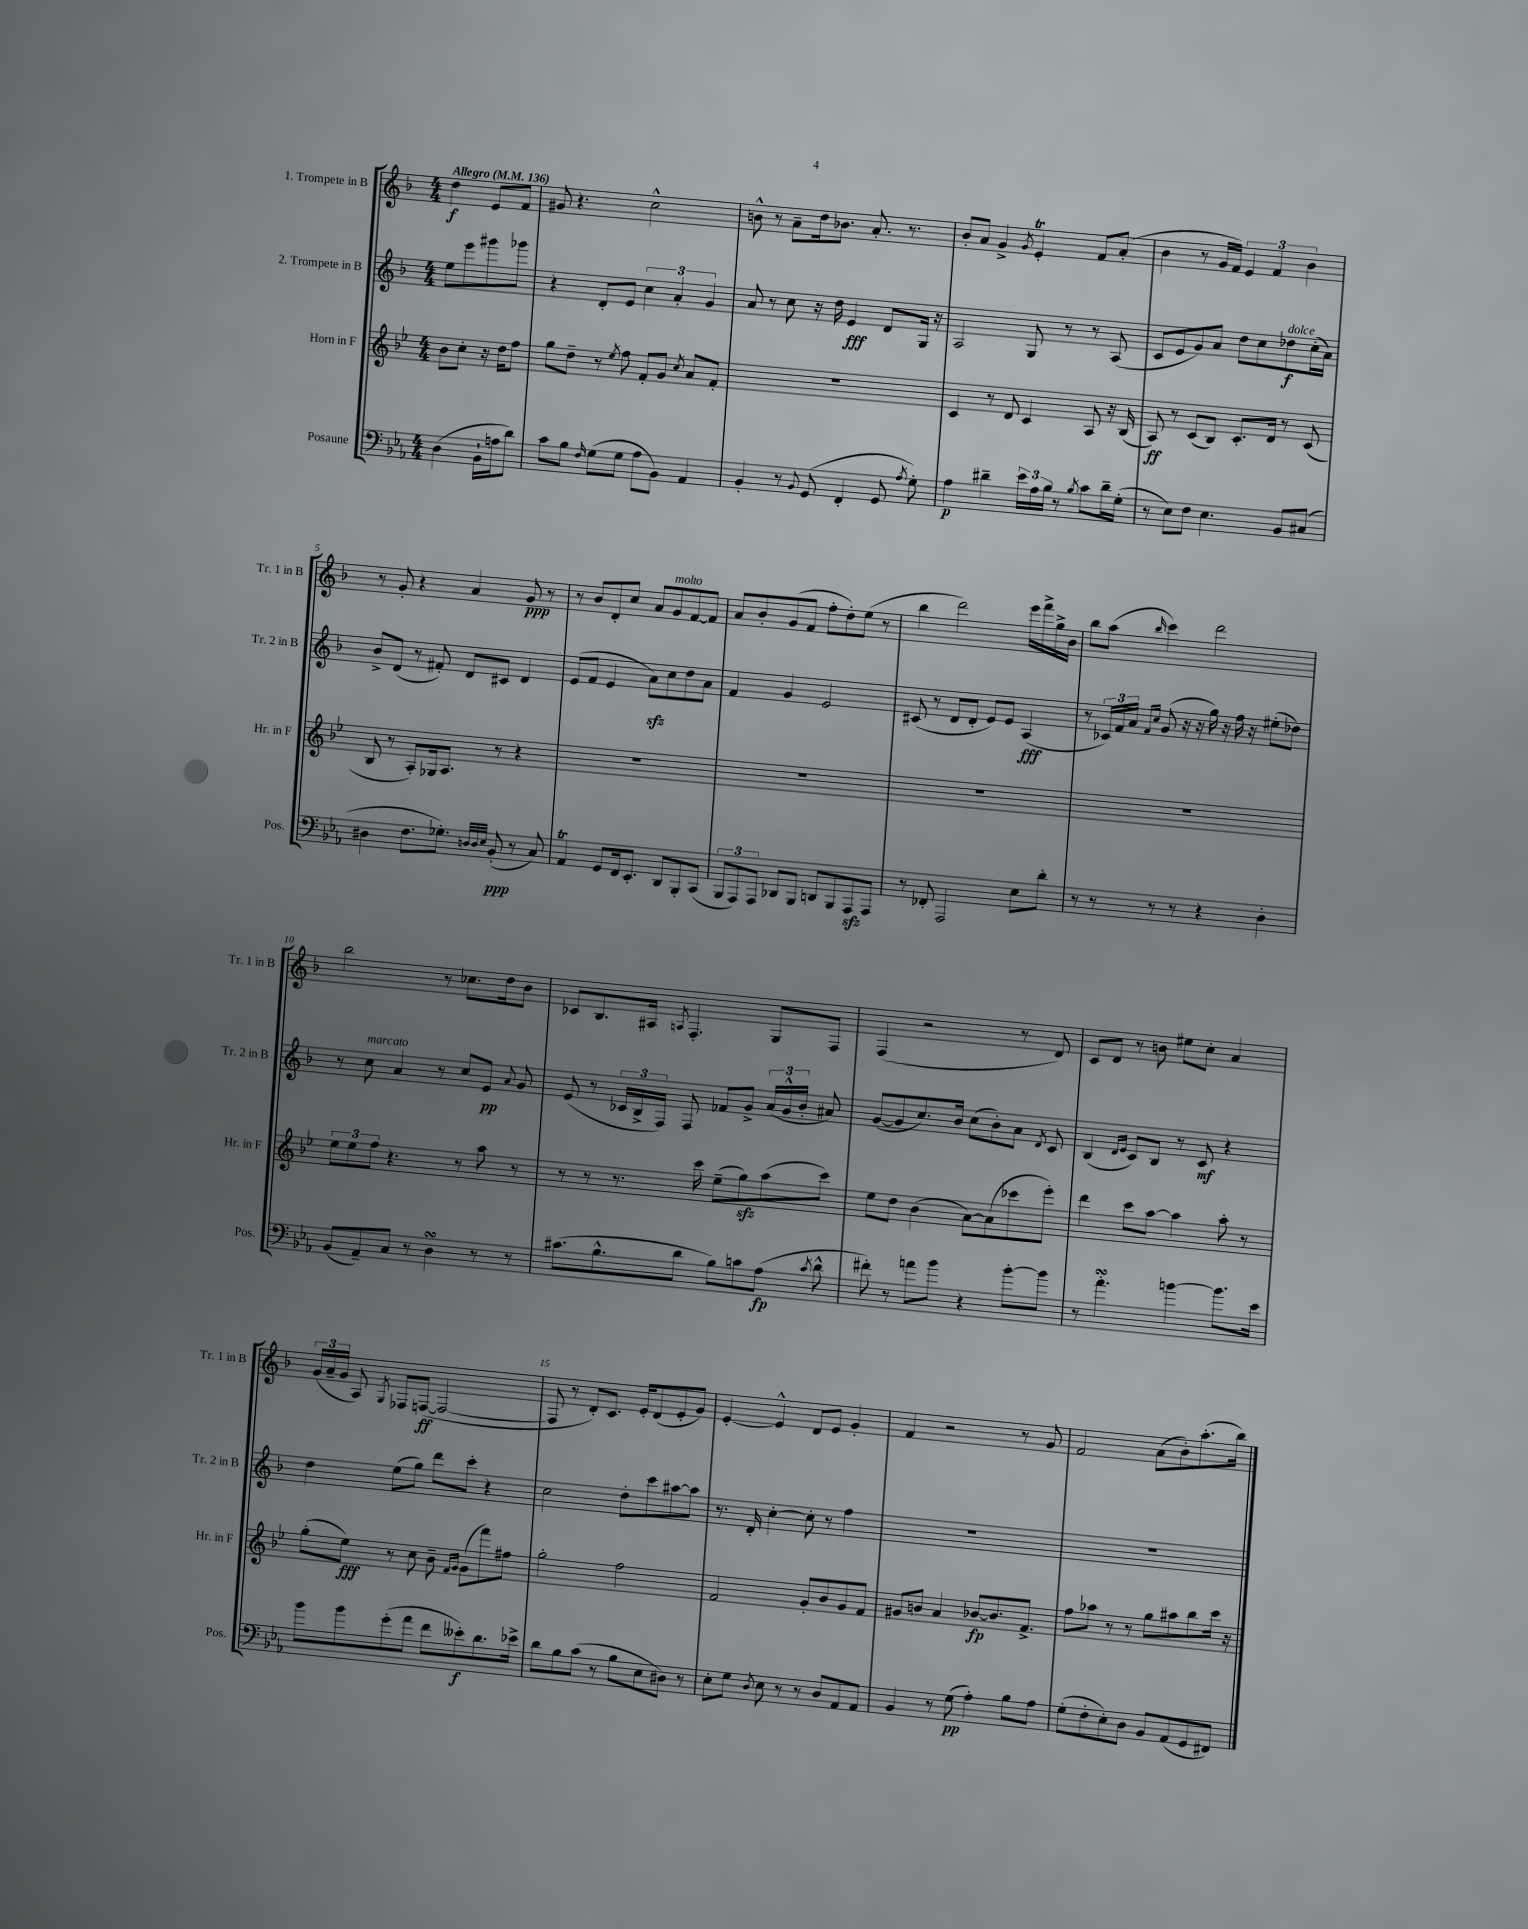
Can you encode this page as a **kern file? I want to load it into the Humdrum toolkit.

**kern	**kern	**kern	**kern
*staff4	*staff3	*staff2	*staff1
*clefF4	*clefG2	*clefG2	*clefG2
*k[b-e-a-]	*k[b-e-]	*k[b-]	*k[b-]
*M4/4	*M4/4	*M4/4	*M4/4
*MM136	*MM136	*MM136	*MM136
(4D	8b-	8ee	4dd
.	8cc'	8eee	.
16BB-`	16r	8ggg#	8e
16A	16dd	.	.
8d)	8ff	8ggg-	8f
=	=	=	=
8c	8gg	4r	8g#
8B-	8dd~	.	4.r
16qqF	.	.	.
(8G	8r	8d'	.
.	8qee-	.	.
8G	8ff	8e	.
8A-	8f'	6cc	2cc^^
8BB-)	8g	.	.
.	.	6a'	.
.	8qcc	.	.
4AA-	8a	.	.
.	.	6g	.
.	8f'	.	.
=	=	=	=
4BB-'	1r	8a	8b^^
.	.	8r	8r
8r	.	8cc	8a~
8qqBB-	.	.	.
(8GG	.	16r	16dd
.	.	16dd	8.b-
4FF'	.	4e	.
.	.	.	8.a'
8GG	.	8d	.
.	.	.	8.r
8qA-	.	.	.
8G')	.	16G	.
.	.	16r	.
=	=	=	=
4A-	4c	2A	8b-'
.	.	.	8a
4d#~	8r	.	4g^
.	8d	.	.
.	.	.	8qg
24e-	4c	8G	4e'
24A-	.	.	.
24B-	.	.	.
8r	.	8r	.
8qB-	.	.	.
8c	8A	8r	8f
16d#~	16r	(8A	(8a'
(16G'	(16B-	.	.
=	=	=	=
8r	8A)	8c	4b-
8E-)	8r	8e	.
8F	(8c	8g)	8r
4.E-	8B-)	8a	16g
.	.	.	16f)
.	8.c'	8dd	6e
.	.	8cc	.
.	.	.	6f
.	16d	.	.
8BB-	8r	8dd-	.
.	.	.	6b-
(8C#	(8c	(16cc'	.
.	.	16a)	.
=	=	=	=
4D#	8B-	8b-^	8r
.	8r	(8d	8g'
8.F	8A')	8r	4r
.	16G-	8f#')	.
8.G-')	8.A	.	.
.	.	8d	4a
32qqD	.	.	.
32qqD	.	.	.
32qqE-	.	.	.
(8BB-'	8r	8c#	.
8r	4r	4d	8g
8C)	.	.	8r
=	=	=	=
4AA-	1r	(8e	8r
.	.	8f	8b-
8GG	.	4e	8d'
16FF	.	.	8cc
8.EE-'	.	.	.
.	.	8a)	8a
8DD	.	8cc	8g
8BBB-'	.	8dd	[8f
(8CC	.	8a	8f]
=	=	=	=
12BBB-	1r	4f	8a
12AAA-)	.	.	.
.	.	.	8b-'
12AAA-	.	.	.
8DD-	.	4g	(8g
8BBB-	.	.	8f
8DD	.	2e	8ff'
8BBB-	.	.	8dd')
8AAA-	.	.	(8ee
8AAA-	.	.	8r
=	=	=	=
8r	1r	(8c#	4bb-
8FF-'	.	8r	.
2AAA-	.	8d	2ddd)
.	.	8d'	.
.	.	8e)	.
.	.	8e	.
8E-	.	(4A	16eee
.	.	.	16fff^
8d'	.	.	16gg^
.	.	.	16b-
=	=	=	=
8r	1r	8r	8bb-
8r	.	24c-)	(8aa
.	.	24f	.
.	.	24a	.
.	.	16qqf	.
.	.	16qqcc	16qqbb-
8r	.	(8g	4ccc)
8r	.	16r	.
.	.	16r	.
4r	.	16gg)	2ddd
.	.	16r	.
.	.	16ff	.
.	.	16r	.
4D'	.	(8ee#'	.
.	.	8dd-)	.
=	=	=	=
(8BB-	12ee-	8r	2bb-
.	12ee-	.	.
8AA-~)	.	8cc	.
.	12ff	.	.
8C	4.r	4a	.
8r	.	.	.
4D	.	8r	8r
.	8r	8cc	8.cc-
8r	8aa	8e	.
.	.	.	16dd
.	.	8qqa	.
8r	8r	8g	8b-
=	=	=	=
(8.c#	8r	(8e	8c-
.	8r	8r	8.B-
8.B-^^	.	.	.
.	8.r	24c-	.
.	.	24B-^	.
.	.	.	16A#
.	.	24F)	.
.	.	.	8qA
8d	.	8F	4.F'
.	16ccc	.	.
8B-)	(8ee-~	8f-	.
8c	8gg)	8g^	.
(8A-	(8aa	(24a	8G
.	.	24g^^	.
.	.	24b-'	.
8qc	.	.	.
8d^^	8ccc)	8a#)	8F
=	=	=	=
8f#')	8ee-	([8g	(4F
8r	8dd	8g]	.
8a	(4b-	8.cc)	2r
8b-	.	.	.
.	.	16b-	.
4r	[8a)	(8cc	.
.	(8a]	8b-')	.
[8b-'	8ccc-	8a	8r
.	.	8qd	.
8b-]	8eee-')	8c	8d)
=	=	=	=
8r	4ddd	(4B-	8c
4.a-'	.	.	8d
.	.	16qqd	.
.	.	16qqe	.
.	8ccc	8c)	8r
.	[8aa	8B-	8b
[4b	4aa]	8r	8ee#
.	.	8c	8cc'
8.b]	8aa'	4r	4a
.	8r	.	.
16e-	.	.	.
=	=	=	=
8b-	(8gg'	4dd	(24g
.	.	.	24a~
.	.	.	24g
8b-	8ee-)	.	8A)
.	.	.	8qG
(8g'	8r	(8ee	8F-
8a-	8cc	8gg)	([8F
8f	8b-~	8ddd	2F_
.	16qqf	.	.
.	16qqg	.	.
8e--')	(8g	8ccc'	.
8.d	8fff)	4r	.
.	8ff#	.	.
16e-^	.	.	.
=	=	=	=
8d	2gg'	2cc	8F]
8B-	.	.	8r
(8c	.	.	8d')
8r	.	.	8.c
8B-	2ff	8dd'	.
.	.	.	16e'
8E-	.	8ccc	(8d
8D#)	.	[8aa#	8e'
8r	.	8aa#]	8g)
=	=	=	=
8E-'	2f	8.r	[4e'
8G	.	.	.
.	.	16d'	.
8qD	.	.	.
8E-	.	[4cc'	4e^^]
8r	.	.	.
8r	8g'	8cc']	8d
8D	8b-	8r	8e
8AA-	8g	4ff	4g'
8AA-	8f	.	.
=	=	=	=
4BB-	8g#	1r	4f
.	8b	.	.
8r	4a	.	2r
(8G	.	.	.
4A-')	[8b-	.	.
.	8.b-]	.	.
8B-	.	.	8r
.	8.f^	.	.
8A-	.	.	8g
=	=	=	=
(8G'	8ff	1r	2f
8F'	8aa-	.	.
8E-')	8r	.	.
8D	8r	.	.
8BB-	8gg	.	(8a
(8AA-	8aa#	.	8b-')
8GG	8bb-	.	(8.aa'
8FF#)	16ccc	.	.
.	16r	.	16bb-)
==	==	==	==
*-	*-	*-	*-
